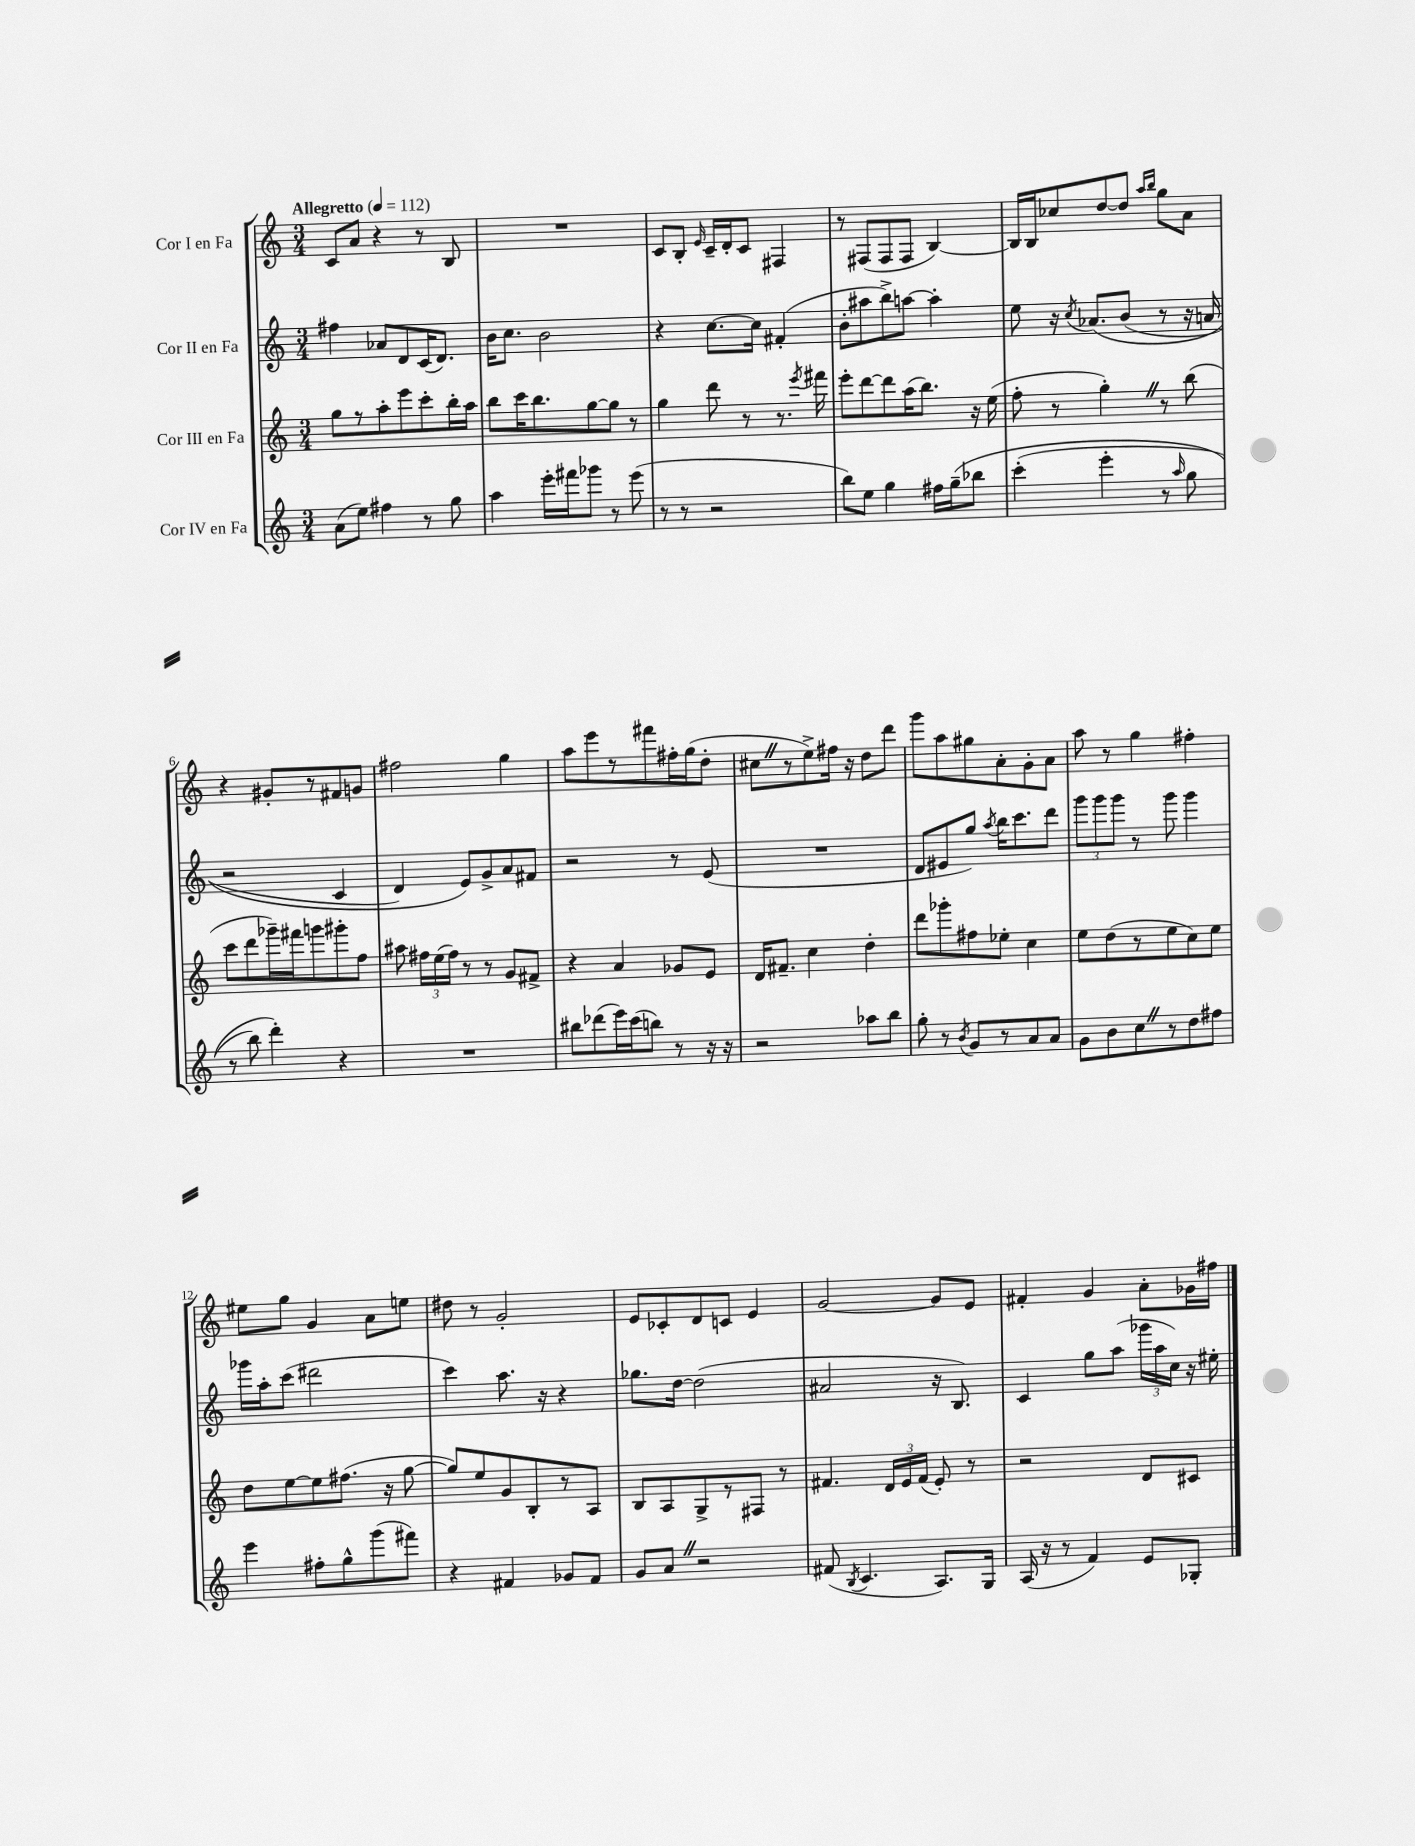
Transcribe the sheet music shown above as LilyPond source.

<<
\new StaffGroup <<
\new Staff = "s0" \with { instrumentName = "Cor I en Fa" } {
    \clef treble \key c \major \numericTimeSignature \time 3/4 \tempo "Allegretto" 4 = 112
    \autoBeamOff c'8[ a'8] r4 r8 b8 |
    R2. |
    c'8[ b8]-. \grace { e'16 } c'16[-- d'16-. c'8] fis4 |
    r8 fis8[( fis8 fis8] b4~) |
    b16[ b16 ces''8 d''8~ d''8] \grace { a''16[ b''16] } g''8[ a'8] |
    r4 gis'8[-. r8 fis'8 g'8] |
    fis''2 g''4 |
    a''8[ e'''8 r8 fis'''8 fis''16-. g''16( d''8]-. |
    cis''8[ \once \override BreathingSign.text = \markup { \musicglyph "scripts.caesura.straight" } \breathe r8 e''8->) fis''16] r16 d''8[ d'''8] |
    g'''8[ a''8 gis''8 a'8-. g'8-. a'8] |
    a''8 r8 g''4 fis''4-. |
    eis''8[ g''8] g'4 a'8[ e''8] |
    dis''8 r8 g'2-. |
    e'8[ ces'8-. d'8 c'8] e'4 |
    g'2~ g'8[ e'8] |
    fis'4-. g'4 a'8[-. ges'16 fis''16] \bar "|." |
}
\new Staff = "s1" \with { instrumentName = "Cor II en Fa" } {
    \clef treble \key c \major \numericTimeSignature \time 3/4
    \autoBeamOff fis''4 aes'8[ d'8 c'16( d'8.]) |
    b'16[ c''8.] b'2 |
    r4 c''8.[~ c''16] fis'4-.( |
    b'8[-. ais''8 b''8->) a''8]~ a''4-. |
    e''8 r16 \acciaccatura { c''8 } aes'8.[\( b'8]( r8 r16 a'16 |
    r2 c'4 |
    d'4) e'8[\) g'8-> a'8 fis'8] |
    r2 r8 e'8( |
    R2. |
    d'8[ eis'8 g''8]) \acciaccatura { a''8 } b''16[ c'''8. d'''8] |
    \tuplet 3/2 { g'''8[ g'''8 g'''8] } r8 g'''8 g'''4 |
    ges'''16[ a''16-. c'''8]( dis'''2 |
    c'''4) a''8. r16 r4 |
    ges''8.[ d''16]~ d''2( |
    ais'2 r16 b8.) |
    c'4 g''8[ a''8]( \tuplet 3/2 { ges'''16[ a''16 c''16]) } r16 eis''16-. \bar "|." |
}
\new Staff = "s2" \with { instrumentName = "Cor III en Fa" } {
    \clef treble \key c \major \numericTimeSignature \time 3/4
    \autoBeamOff g''8[ r8 a''8-. e'''8 c'''8-. b''16-. a''16] |
    b''8[ c'''16 b''8. g''8~ g''8] r8 |
    g''4 d'''8 r8 r8. \acciaccatura { e'''8 } fis'''16 |
    e'''8[-. d'''8~ d'''8 a''16( b''8.]) r16 e''16( |
    f''8-. r8 g''4-.) \once \override BreathingSign.text = \markup { \musicglyph "scripts.caesura.straight" } \breathe r8 b''8( |
    c'''8[ d'''8 ges'''16--) fis'''16 g'''8 gis'''8-. f''8] |
    ais''8 \tuplet 3/2 { fis''16[ e''16( fis''16]) } r8 r8 g'8[ fis'8]-> |
    r4 a'4 ges'8[ e'8] |
    d'16[ fis'8.]-- c''4 d''4-. |
    d'''8[ ges'''8-. fis''8 ees''8]-. c''4 |
    e''8[ d''8( r8 e''8 c''8) e''8] |
    d''8[ e''8~ e''8 fis''8.]( r16 g''8~ |
    g''8[) e''8 g'8 b8-. r8 a8] |
    b8[ a8 g8-> r8 fis8] r8 |
    fis'4. \tuplet 3/2 { d'16[ e'16 fis'16]( } e'8-.) r8 |
    r2 d'8[ cis'8] \bar "|." |
}
\new Staff = "s3" \with { instrumentName = "Cor IV en Fa" } {
    \clef treble \key c \major \numericTimeSignature \time 3/4
    \autoBeamOff a'8[( e''8]) fis''4 r8 g''8 |
    a''4 e'''16[-. fis'''16 ges'''8] r8 e'''8( |
    r8 r8 r2 |
    b''8[) e''8] g''4 fis''16[ g''16--\( bes''8] |
    c'''4-.( e'''4-. r8 \grace { a''16 } g''8 |
    r8 b''8) d'''4-.\) r4 |
    R2. |
    bis''8[ des'''8( e'''16) c'''16( b''8]) r8 r16 r16 |
    r2 aes''8[ b''8] |
    g''8-. r8 \acciaccatura { b'8 } g'8[ r8 a'8 a'8] |
    g'8[ b'8 c''8 \once \override BreathingSign.text = \markup { \musicglyph "scripts.caesura.straight" } \breathe r8 d''8 fis''8] |
    e'''4 fis''8[-. g''8-^ g'''8( fis'''8]) |
    r4 fis'4 ges'8[ fis'8] |
    g'8[ a'8] \once \override BreathingSign.text = \markup { \musicglyph "scripts.caesura.straight" } \breathe r2 |
    fis'8( \acciaccatura { b8 } c'4. a8.[) g16] |
    a16( r16 r8 f'4) e'8[ ges8]-. \bar "|." |
}
>>
>>
